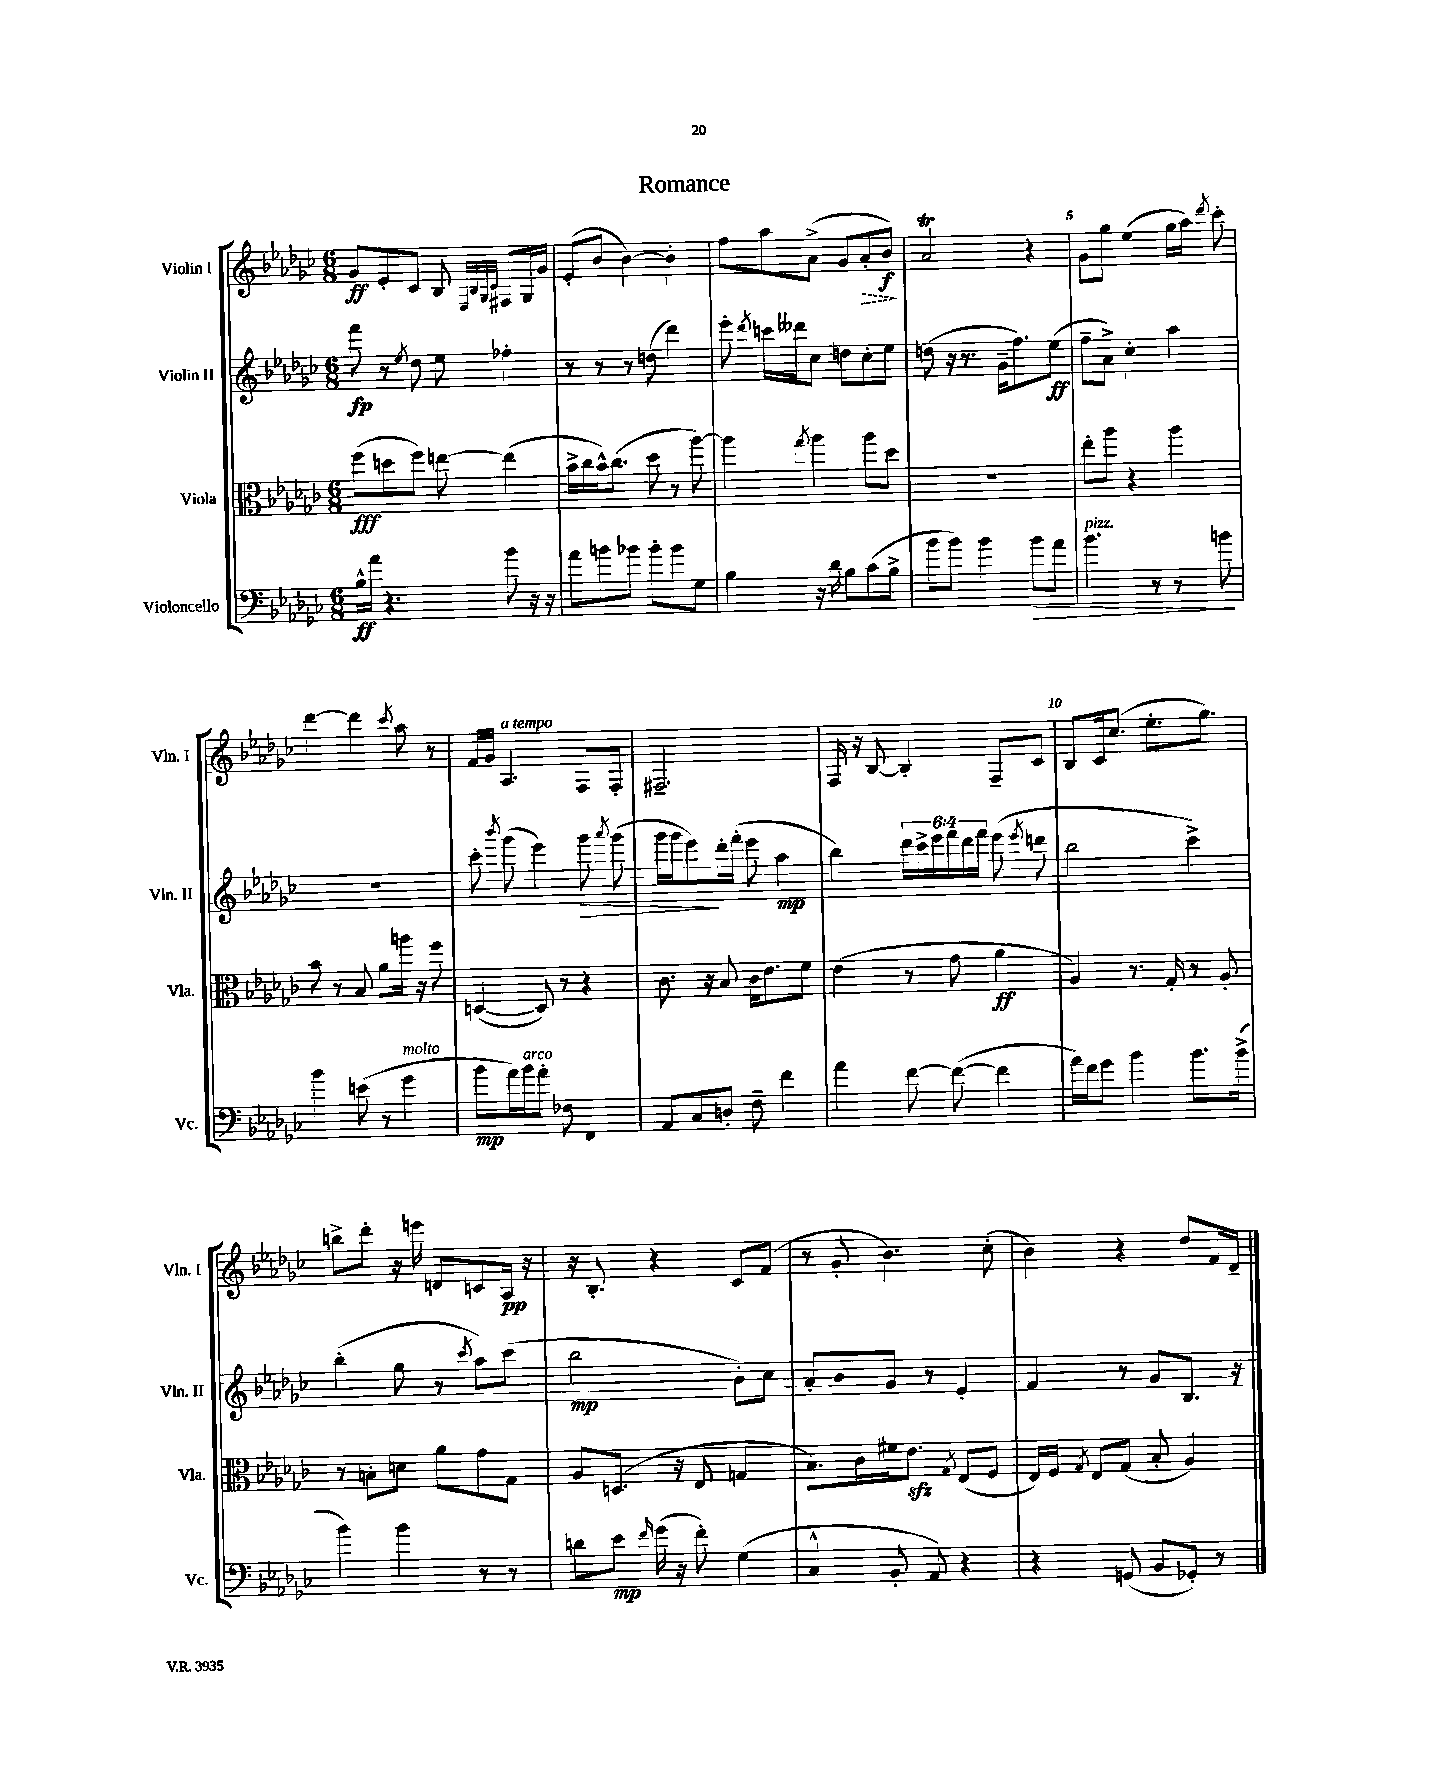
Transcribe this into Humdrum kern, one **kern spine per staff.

**kern	**kern	**kern	**kern
*staff4	*staff3	*staff2	*staff1
*clefF4	*clefC3	*clefG2	*clefG2
*k[b-e-a-d-g-c-]	*k[b-e-a-d-g-c-]	*k[b-e-a-d-g-c-]	*k[b-e-a-d-g-c-]
*M6/8	*M6/8	*M6/8	*M6/8
16B-^^\LL	(8ff\L	8fff\	8g-/L
16a-\JJ	.	.	.
4.r	8dd\	8r	8e-'/
.	.	8qee-/	.
.	8ff\J)	8dd-\	8c-/J
.	[8ee\	8ee-\	8B-/
.	.	.	32qqE-/LLL
.	.	.	32qqB-/
.	.	.	32qqG-/
.	.	.	32qqc-/JJJ
8b-\	(4ee\]	4ff-'\	8F#/L
16r	.	.	16G-/L
16r	.	.	16g-/JJ
=	=	=	=
8a-\L	16b-^\LL	8r	(8e-'/L
.	16cc-\	.	.
8b\	16b-^^\J)	8r	8b-/J
.	(8.cc-\J	.	.
8b-\J	.	8r	[4b-\)
8b-'\L	8dd-\	(8dd\	.
8b-\	8r	4ddd-\)	4b-'\]
8G-\J	[8aa-\)	.	.
=	=	=	=
4B-\	4aa-\]	8eee-'\	8ff\L
.	.	8qddd-/	.
.	.	16ccc\LL	8aa-\
.	.	16ddd--\J	.
.	8qgg-/	.	.
16r	4aa-\	8cc-\J	(8a-^\J
16d-\	.	.	.
8B-\L	.	8dd\L	8g-/L
(8c-\	8aa-\L	8cc-'\	8a-'/
8B-^\J	8dd-\J	8ee-\J	8b-/J)
=	=	=	=
8b-\L	2.r	(8dd\	2a-/
8b-\J)	.	16r	.
.	.	8.r	.
4b-\	.	.	.
.	.	16g-~\LK	.
.	.	8.ff\)	.
8b-\L	.	.	4r
8a-\J	.	(8ee-\J	.
=	=	=	=
4.b-\	8ee-'\L	8ff~\L	8g-\L
.	8aa-\J	8a-^\J)	8gg-\J
.	4r	4cc-'\	(4ee-\
8r	.	.	.
8r	4aa-\	4aa-\	16gg-\LL
.	.	.	16aa-\JJ)
.	.	.	8qddd-/
8b\	.	.	8ccc-'\
=	=	=	=
4b-\	8b-\	2.r	[4ddd-\
.	8r	.	.
(8e\	8B-/	.	4ddd-\]
8r	8a-\L	.	.
.	.	.	8qccc-/
4g-\	16aa\Jk	.	8aa-\
.	16r	.	.
.	8ff\	.	8r
=	=	=	=
8b-\L	([4D/	8ccc-'\	16f/LL
.	.	.	16g-/JJ
.	.	8qbbb-/	.
16a-\L)	.	(8ggg-\	4.A-/
16b-\J	.	.	.
8a-'\J	8D/])	4eee-\)	.
8F-\	8r	.	.
4FF/	4r	8ggg-\	8F/L
.	.	8qaaa-/	.
.	.	(8ggg-\	8F'/J
=	=	=	=
8AA-/L	8.c-\	16ggg-\LL	2.F#~/
.	.	16ggg-\J	.
8C-/	.	8eee-\)	.
.	16r	.	.
8D'/J	8B-/	16ddd-'\L	.
.	.	(16fff'\JJ	.
8F~\	16c-\LK	8eee-\	.
.	8.e-\	.	.
4f\	.	4aa-\	.
.	8f\J	.	.
=	=	=	=
4a-\	(4e-\	4bb-\)	16F/
.	.	.	16r
.	.	.	[8B-/
[8f\	8r	24ddd-\LL	4B-'/]
.	.	24ccc-^\	.
.	.	24eee-\	.
(8f\_	8g-\	24fff\	.
.	.	24ddd-\	.
.	.	24fff\JJ	.
4f\]	4a-\	(8eee-\	8F~/L
.	.	8qeee-/	.
.	.	8ddd\	8c-/J
=	=	=	=
16a-\LL)	4A-/)	2bb-\	8B-/L
16f\J	.	.	.
8g-\J	.	.	16c-/k
.	.	.	(8.cc-/J
4b-\	8.r	.	.
.	.	.	8.ee-'\L
.	16G-'/	.	.
8.b-\L	8r	4ccc-^\)	.
.	.	.	8.gg-\J)
.	8A-'/	.	.
(16b-^\Jk	.	.	.
=	=	=	=
4b-\)	8r	(4bb-'\	8bb^\L
.	8B'\L	.	8ddd-'\J
4b-\	8d\J	8gg-\	16r
.	.	.	16eee\
.	8a-\L	8r	8d/L
.	.	8qccc-/	.
8r	8g-\	8aa-\L)	8c/
8r	8G-\J	(8ccc-\J	16A-/Jk
.	.	.	16r
=	=	=	=
8d\L	8A-/L	2bb-\	16r
.	.	.	8.B-'/
8e-\J	(8.D/J	.	.
16qqf/	.	.	.
(16g-\	.	.	4r
16r	16r	.	.
8f'\)	8E-/	.	.
(4G-\	4G/	8b-'\L)	8c-/L
.	.	8cc-\J	(8f/J
=	=	=	=
4C-^^/	8.B-\L)	8a-'/L	8r
.	.	8b-/	8g-'/
.	16c-\L	.	.
8BB-'/	16f#\J	8g-/J	4.b-\)
.	8.e-\J	.	.
8AA-/)	.	8r	.
.	8qG-/	.	.
4r	(8E-/L	4e-'/	.
.	8F/J	.	(8cc-'\
=	=	=	=
4r	16E-/LL)	4f/	4b-\)
.	16F/JJ	.	.
.	8qG-/	.	.
.	8E-/L	.	.
(8GG/	(8G-/J	8r	4r
8BB-/L	8B-'/	8g-/L	.
8GG-'/J)	4A-/)	8.B-/J	8dd-/L
8r	.	.	16f/L
.	.	16r	16d-~/JJ
==	==	==	==
*-	*-	*-	*-
